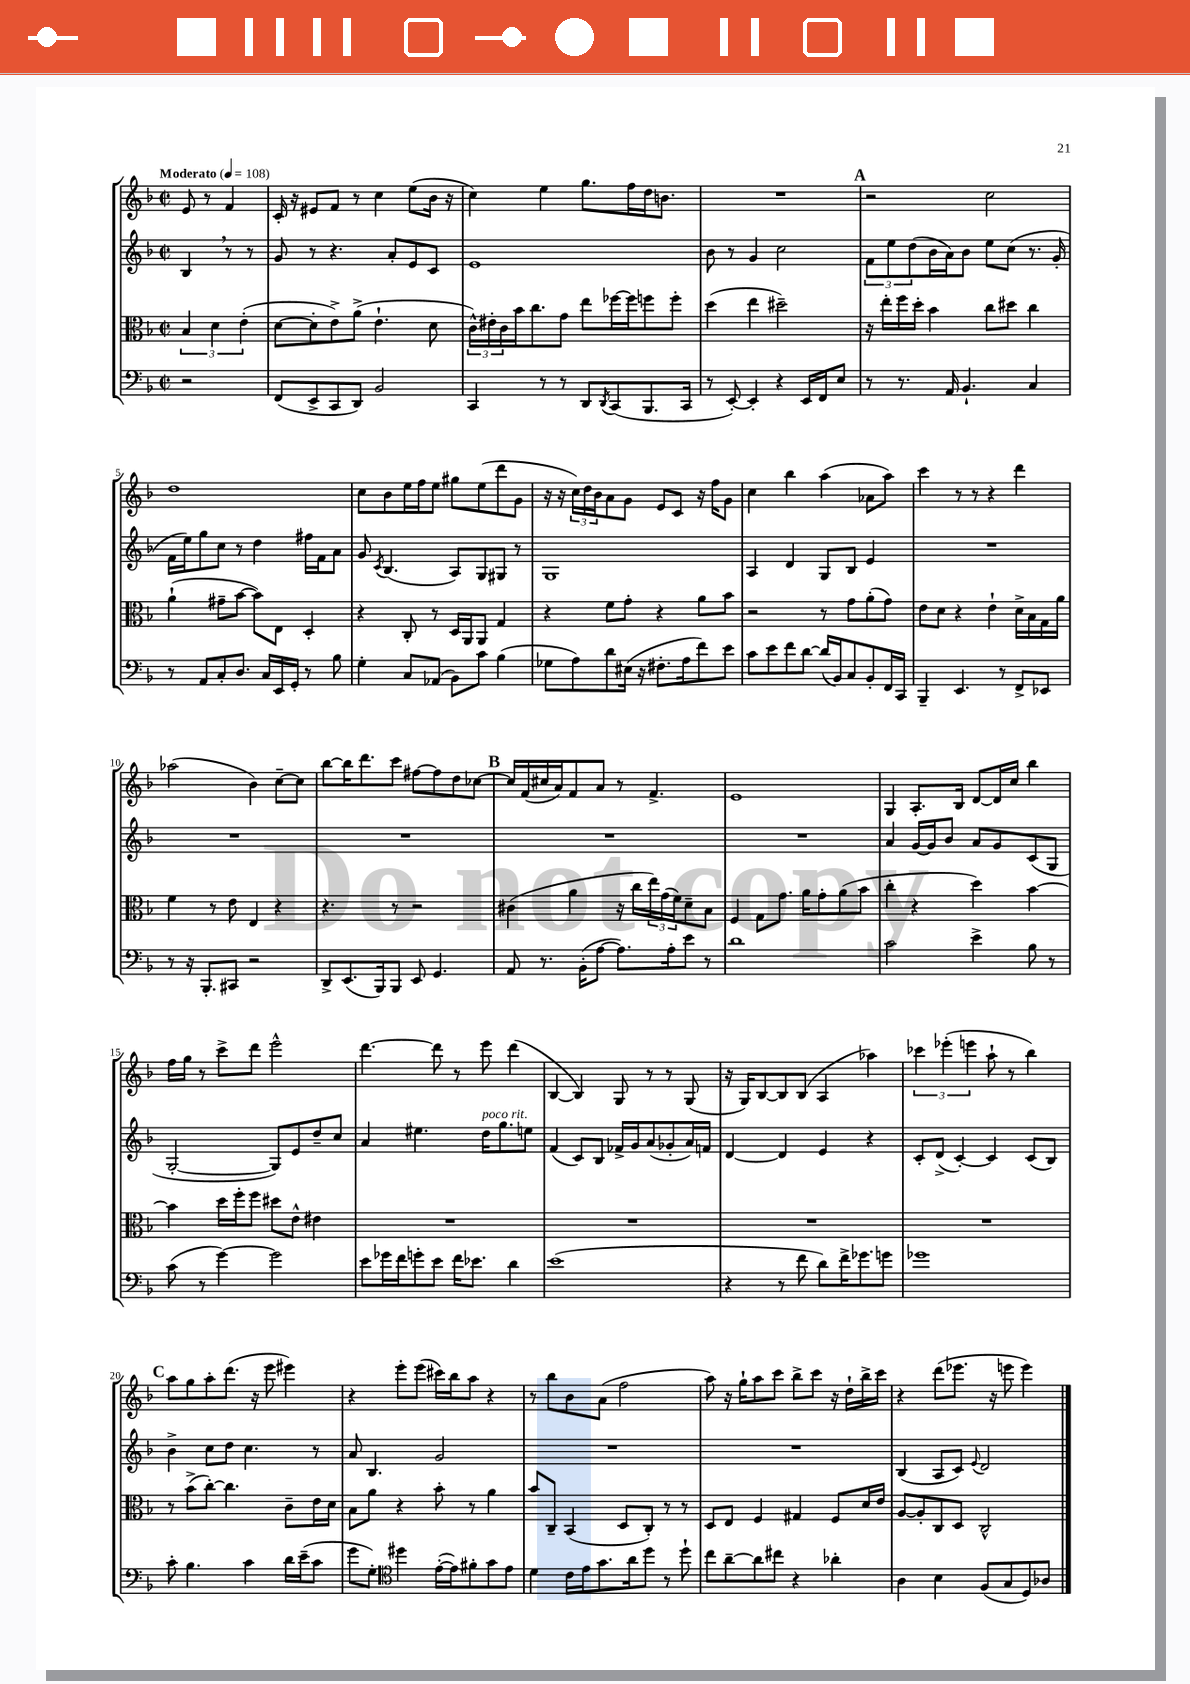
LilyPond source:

<<
\new StaffGroup <<
\new Staff = "s0" {
    \clef treble \key f \major \defaultTimeSignature \time 2/2 \partial 2 \tempo "Moderato" 4 = 108
    e'8 r8 f'4 |
    c'16-. r16 eis'8 f'8 r8 c''4 e''8( bes'16 r16 |
    c''4) e''4 g''8. f''16 d''16 b'8. |
    R1 |
    \mark \markup { \bold "A" } r2 c''2 |
    d''1 |
    c''8 bes'8 e''16 f''16 e''8 gis''8 e''8( d'''8 g'8 |
    r16 r16 \tuplet 3/2 { c''16) d''16 bes'16 } a'8 g'8 e'8 c'8 r16 f''16 g'8 |
    c''4 bes''4 a''4( aes'8 a''8) |
    c'''4 r8 r8 r4 d'''4 |
    aes''2( bes'4) c''8~-- c''8 |
    bes''8~ bes''16 d'''8. c'''8 fis''8~ fis''8 d''8 ces''8~ |
    \mark \markup { \bold "B" } ces''16 f'16( cis''16 a'16) f'8 a'8 r8 f'4.-> |
    e'1 |
    g4 a8.-. bes16 d'8~ d'16 c''16 bes''4 |
    f''16 g''16 r8 c'''8-> d'''8 e'''2-^ |
    d'''4.~ d'''8 r8 e'''8 d'''4( |
    bes4~ bes4) g8 r8 r8 g8( |
    r16 g16) bes8~ bes8 bes8( a4 aes''4) |
    \tuplet 3/2 { ces'''4 ees'''4-.( e'''4 } a''8-! r8 bes''4) |
    \mark \markup { \bold "C" } a''8 g''8 a''8-. d'''8.( r16 e'''8 eis'''4) |
    r4 e'''8-. e'''8( cis'''16) bes''16 a''8 r4 |
    r8 bes''8 bes'8 a'8( f''2 |
    a''8) r16 g''16-! a''8 c'''8 bes''8-> c'''8 r16 d''16-! bes''16-> c'''16 |
    r4 d'''8( ees'''8. r16 e'''8 e'''4) \bar "|." |
}
\new Staff = "s1" {
    \clef treble \key f \major \defaultTimeSignature \time 2/2 \partial 2
    bes4 \breathe r8 r8 |
    g'8 r8 r4. a'8-. e'8 c'8 |
    e'1 |
    bes'8 r8 g'4 c''2 |
    \mark \markup { \bold "A" } \tuplet 3/2 { f'8 e''8 d''8( } bes'16 a'16) bes'8 e''8 c''8( r8. g'16-. |
    f'16 e''16) g''8 c''8 r8 d''4 fis''16 f'16 a'8 |
    g'8 \acciaccatura { c'8 } bes4.( a8) g8 gis8 r8 |
    g1 |
    a4 d'4 g8 bes8 e'4 |
    R1 |
    R1 |
    R1 |
    \mark \markup { \bold "B" } R1 |
    R1 |
    a'4 g'16~ g'16 bes'8 a'8 g'8 c'8( g8 |
    g2~-. g8) e'8 d''8-- c''8 |
    a'4 eis''4. d''16^\markup { \italic "poco rit." } g''8. e''8 |
    f'4( c'8) bes8 fes'16-> g'16 a'8( ges'8-. a'16) f'16 |
    d'4~ d'4 e'4 r4 |
    c'8-. d'8->( c'4~-.) c'4 c'8( bes8) |
    \mark \markup { \bold "C" } bes'4-> c''8 d''8 c''4. r8 |
    a'8 bes4. g'2 |
    R1 |
    R1 |
    bes4( a8 c'8) \appoggiatura { e'8 } d'2 \bar "|." |
}
\new Staff = "s2" {
    \clef alto \key f \major \defaultTimeSignature \time 2/2 \partial 2
    \tuplet 3/2 { bes4 d'4 e'4-.( } |
    d'8~ d'8-. e'8->) a'8->( e'4.-! d'8 |
    \tuplet 3/2 { c'16-^) eis'16-. c'16 } bes'16 c''8. g'8 e''8 fes''16~ fes''16 f''8 f''8-. |
    d''4( e''4 dis''2--) |
    \mark \markup { \bold "A" } r16 e''16-. f''16 d''16-. bes'4 c''8 dis''8 c''4 |
    a'4-!( gis'8-- bes'8~ bes'8) e8 d4-. |
    r4 c8-. r8 d16 a,16 a,8 g4 |
    r4 f'8 g'8-. r4 a'8 bes'8 |
    r2 r8 g'8 a'8-.( g'8) |
    e'8 d'8 r4 e'4-! d'16-> bes16 g16 a'16 |
    f'4 r8 e'8 e4 r4 |
    r4. r8 r2 |
    \mark \markup { \bold "B" } cis'4( a'4 r16 c''16 \tuplet 3/2 { e''16) g'16( f'16) } d'8-- bes8 |
    f4 g8 g'8. a'16 g'8-. a'8( bes'8 |
    c''4-. r4 d''4) bes'4~ |
    bes'4 d''16 f''16-. f''8 dis''8 e'8-^ eis'4 |
    R1 |
    R1 |
    R1 |
    R1 |
    \mark \markup { \bold "C" } r8 bes'8->( c''8~-.) c''4. c'8-- e'16 d'16 |
    bes8 a'8 r4 bes'8-. r8 a'4 |
    bes'8 c8-- bes,4( d8 c8-.) r8 r8 |
    d8 e8 f4 gis4 f8 d'16 e'16 |
    a8~ a8-. c8 d8 c2-^ \bar "|." |
}
\new Staff = "s3" {
    \clef bass \key f \major \defaultTimeSignature \time 2/2 \partial 2
    r2 |
    f,8( e,8-> c,8 d,8) bes,2 |
    c,4 r8 r8 d,8 \acciaccatura { d,8 } c,8( bes,,8. c,16 |
    r8 e,8~-.) e,4-. r4 e,16 f,16 e8 |
    \mark \markup { \bold "A" } r8 r8. a,16 bes,4.-! c4 |
    r8 a,8 c8-. d8. c16 e,16 g,16-. r8 bes8 |
    g4-. c8 aes,8( bes,8) c'8 bes4( |
    ges8 a8) d'8 eis16( r16 fis8.-. a16 f'8) e'8 |
    c'8 e'8 f'8 d'8~ d'16( bes,16) c8 bes,8-. f,16 c,16 |
    bes,,4-- e,4. r8 f,8-> ees,8 |
    r8 r16 bes,,8.-. cis,8 r2 |
    d,8-> e,8.( bes,,16) bes,,8 e,8 g,4. |
    \mark \markup { \bold "B" } a,8 r8. bes,16-.( a8~ a8.) a16-. e'8 r8 |
    d'1 |
    c'2 e'4-> bes8 r8 |
    c'8( r8 g'4~) g'2 |
    e'8 ges'16 f'16 g'8-. e'8 f'16 ees'8. d'4 |
    e'1( |
    r4 r8 f'8 d'8) f'16-> ges'8. g'8 |
    ges'1 |
    \mark \markup { \bold "C" } c'8-. bes4. c'4 d'16 e'16--( c'8 |
    g'8 g8-.) \clef tenor dis''4 e'16~-.( e'16) fis'8-. g'8 e'8 |
    d'4 c'16 e'16 g'8. a'16 d''8 r8 d''8-! |
    c''8 a'8~-- a'8 cis''8 r4 aes'4-. |
    a4 bes4 f8( g8 d8) aes8 \bar "|." |
}
>>
>>
